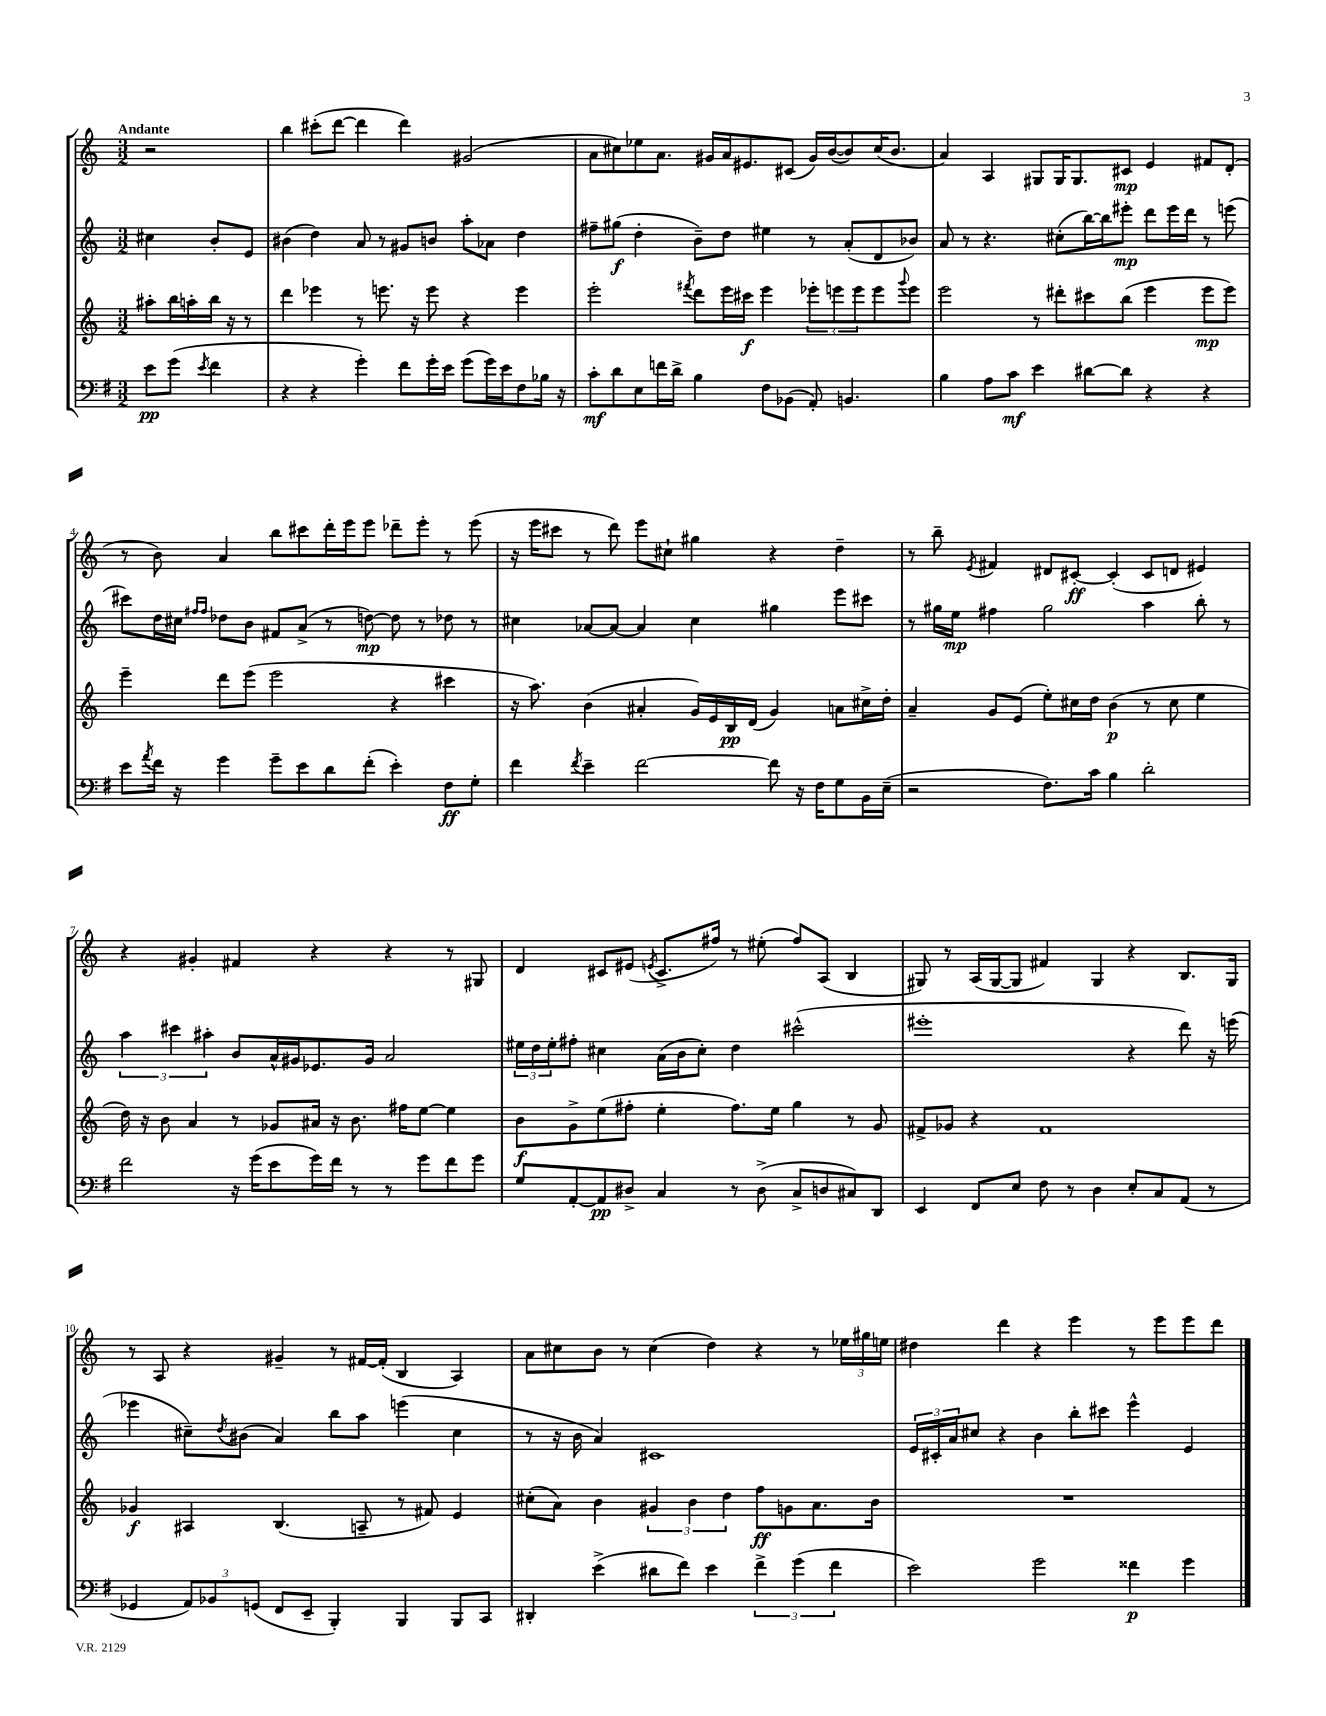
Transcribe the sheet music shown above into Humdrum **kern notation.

**kern	**dynam	**kern	**dynam	**kern	**dynam	**kern	**dynam
*part4	*part4	*part3	*part3	*part2	*part2	*part1	*part1
*staff4	*staff4	*staff3	*staff3	*staff2	*staff2	*staff1	*staff1
*clefF4	*	*clefG2	*	*clefG2	*	*clefG2	*
*k[f#]	*	*k[]	*	*k[]	*	*k[]	*
*M3/2	*	*M3/2	*	*M3/2	*	*M3/2	*
=	=	=	=	=	=	=	=
!	!	!	!	!	!	!LO:TX:a:B:t=Andante	!
8e\L	pp	8aa#X'\L	.	4cc#X\	.	2r	.
(8g\J	.	16bb\L	.	.	.	.	.
.	.	16aan'\	.	.	.	.	.
8qe/	.	.	.	.	.	.	.
4f#\	.	16bb\JJ	.	8b'/L	.	.	.
.	.	16r	.	.	.	.	.
.	.	8r	.	8e/J	.	.	.
=1	=1	=1	=1	=1	=1	=1	=1
4r	.	4ddd\	.	(4b#X\	.	4bb\	.
4r	.	4eee-X\	.	4dd\)	.	(8ccc#X'\L	.
.	.	.	.	.	.	[8ddd\J	.
4g'\)	.	8r	.	8a/	.	4ddd\]	.
.	.	8.eeen\	.	8r	.	.	.
8f#\L	.	.	.	8g#X/L	.	4ddd\)	.
.	.	16r	.	.	.	.	.
16g'\L	.	8eee\	.	8bn/J	.	.	.
16e\JJ	.	.	.	.	.	.	.
(8g\L	.	4r	.	8aa'\L	.	(2g#X/	.
16g\L)	.	.	.	8a-X\J	.	.	.
16e\J	.	.	.	.	.	.	.
8F#\	.	4eee\	.	4dd\	.	.	.
16B-X\Jk	.	.	.	.	.	.	.
16r	.	.	.	.	.	.	.
=2	=2	=2	=2	=2	=2	=2	=2
8c'\L	mf	2eee'\	.	8ff#X~\L	.	8a\L	.
8d\	.	.	.	(8gg#X\J	f	8cc#X\)	.
8E\	.	.	.	4dd'\	.	8ee-X\	.
16fn\L	.	.	.	.	.	8.a\J	.
16d^\JJ	.	.	.	.	.	.	.
.	.	8qfff#X/	.	.	.	.	.
4B\	.	8ddd\L	.	8b~\L)	.	.	.
.	.	.	.	.	.	16g#X/LL	.
.	.	16eee\L	.	8dd\J	.	16a/J	.
.	.	16ccc#X\JJ	f	.	.	8.e#X/	.
8F#\L	.	4eee\	.	4ee#X\	.	.	.
(8BB-X\J	.	.	.	.	.	(8c#X/J	.
8AA'/)	.	12eee-X'\L	.	8r	.	16g#/LL)	.
.	.	.	.	.	.	([16b/J	.
.	.	12eeen\	.	.	.	.	.
4.BBn/	.	.	.	(8a'/L	.	8b/])	.
.	.	12eee\	.	.	.	.	.
.	.	8eee\	.	8d/	.	(16cc#/K	.
.	.	.	.	.	.	8.b/J	.
.	.	8qqggg/	.	.	.	.	.
.	.	8eee\J	.	8b-X/J)	.	.	.
=3	=3	=3	=3	=3	=3	=3	=3
4B\	.	2eee\	.	8a/	.	4a/)	.
.	.	.	.	8r	.	.	.
8A\L	.	.	.	4.r	.	4A/	.
8c\J	mf	.	.	.	.	.	.
4e\	.	8r	.	.	.	8G#X/L	.
.	.	8ddd#X'\L	.	(8cc#X'\L	.	16G#/K	.
.	.	.	.	.	.	8.G#/	.
[8d#X\L	.	8ccc#X\	.	[16bb\L)	.	.	.
.	.	.	.	16bb\J]	.	.	.
8d#\J]	.	(8bb\J	.	8eee#X'\J	mp	8c#X/J	mp
4r	.	4eee\	.	8ddd\L	.	4e/	.
.	.	.	.	16eee#\L	.	.	.
.	.	.	.	16ddd\JJ	.	.	.
4r	.	8eee\L	mp	8r	.	8f#X/L	.
.	.	8eee\J)	.	(8eeen\	.	(8d'/J	.
!!LO:LB:g=z
=4	=4	=4	=4	=4	=4	=4	=4
8e\L	.	4eee~\	.	8ccc#X\L)	.	8r	.
8qa/	.	.	.	.	.	.	.
16f#\Jk	.	.	.	16dd\L	.	8b\)	.
16r	.	.	.	16cc#X\JJ	.	.	.
.	.	.	.	16qqff#X/LL	.	.	.
.	.	.	.	16qqff#/JJ	.	.	.
4g\	.	8ddd\L	.	8dd-X\L	.	4a/	.
.	.	(8eee\J	.	8b\J	.	.	.
8g~\L	.	2eee\	.	8f#X/L	.	8bb\L	.
8e\	.	.	.	(8a^/J	.	8ccc#X\	.
8d\	.	.	.	8r	.	16ddd'\L	.
.	.	.	.	.	.	16eee\J	.
(8f#'\J	.	.	.	[8ddn\)	mp	8eee\J	.
4e'\)	.	4r	.	8dd\]	.	8ddd-X~\L	.
.	.	.	.	8r	.	8eee'\J	.
8F#\L	ff	4ccc#X\	.	8dd-X\	.	8r	.
8G'\J	.	.	.	8r	.	(8eee\	.
=5	=5	=5	=5	=5	=5	=5	=5
4f#\	.	16r	.	4cc#X\	.	16r	.
.	.	8.aa\)	.	.	.	16eee\KL	.
.	.	.	.	.	.	8ccc#X\J	.
8qf#/	.	.	.	.	.	.	.
4e~\	.	(4b\	.	[8a-X/L	.	8r	.
.	.	.	.	8a-/J_	.	8ddd\)	.
[2f#\	.	4a#X'/	.	4a-/]	.	8eee\L	.
.	.	.	.	.	.	8cc#X`\J	.
.	.	16g/LL)	.	4cc#\	.	4gg#X\	.
.	.	16e/	.	.	.	.	.
.	.	16B/	pp	.	.	.	.
.	.	(16d/JJ	.	.	.	.	.
8f#\]	.	4g/)	.	4gg#X\	.	4r	.
16r	.	.	.	.	.	.	.
16F#\KL	.	.	.	.	.	.	.
8G\	.	8an\L	.	8eee\L	.	4dd~\	.
16BB\L	.	16cc#X^\L	.	8ccc#X\J	.	.	.
(16E~\JJ	.	16dd'\JJ	.	.	.	.	.
=6	=6	=6	=6	=6	=6	=6	=6
2r	.	4a~/	.	8r	.	8r	.
.	.	.	.	16gg#X\LL	.	8bb~\	.
.	.	.	.	16ee\JJ	mp	.	.
.	.	.	.	.	.	8qe/	.
.	.	8g/L	.	4ff#X\	.	4f#X/	.
.	.	(8e/J	.	.	.	.	.
8.F#\L)	.	8ee'\L)	.	2gg#\	.	8d#X/L	.
.	.	16cc#X\L	.	.	.	[8c#X'/J	ff
16c\Jk	.	16dd\JJ	.	.	.	.	.
4B\	.	(4b\	p	.	.	(4c#'/]	.
2d'\	.	8r	.	4aa\	.	8c#/L	.
.	.	8cc#\	.	.	.	8dn/J	.
.	.	4ee\	.	8bb'\	.	4e#X/)	.
.	.	.	.	8r	.	.	.
!!LO:LB:g=z
=7	=7	=7	=7	=7	=7	=7	=7
2f#\	.	16dd\)	.	6aa\	.	4r	.
.	.	16r	.	.	.	.	.
.	.	8b\	.	.	.	.	.
.	.	.	.	6ccc#X\	.	.	.
.	.	4a/	.	.	.	4g#X'/	.
.	.	.	.	6aa#X'\	.	.	.
16r	.	8r	.	8b/L	.	4f#X/	.
(16g\KL	.	.	.	.	.	.	.
8e\	.	8g-X/L	.	16a^^/L	.	.	.
.	.	.	.	16g#X/J	.	.	.
16g\L)	.	16a#X/Jk	.	8.e-X/	.	4r	.
16f#\JJ	.	16r	.	.	.	.	.
8r	.	8.b\	.	.	.	.	.
.	.	.	.	16g#/Jk	.	.	.
8r	.	.	.	2a/	.	4r	.
.	.	16ff#X\KL	.	.	.	.	.
8g\L	.	[8ee\J	.	.	.	.	.
8f#\	.	4ee\]	.	.	.	8r	.
8g\J	.	.	.	.	.	8G#X/	.
=8	=8	=8	=8	=8	=8	=8	=8
8G/L	.	8b\L	f	24ee#X\LL	.	4d/	.
.	.	.	.	24dd\	.	.	.
.	.	.	.	24ee#'\J	.	.	.
[8AA'/	.	8g^\	.	8ff#X'\J	.	.	.
8AA/]	pp	(8ee\	.	4cc#X\	.	8c#X/L	.
8D#X^/J	.	8ff#X'\J	.	.	.	(8e#X/J	.
.	.	.	.	.	.	8qen/	.
4C/	.	4ee'\	.	(16a\LL	.	8.c#^/L	.
.	.	.	.	16b\J	.	.	.
.	.	.	.	8cc#'\J)	.	.	.
.	.	.	.	.	.	16ff#X/Jk)	.
8r	.	8.ff#\L)	.	4dd\	.	8r	.
(8D#^\	.	.	.	.	.	(8ee#X'\	.
.	.	16ee\Jk	.	.	.	.	.
8C^/L	.	4gg\	.	(2ccc#X^^\	.	8ff#/L)	.
8Dn/	.	.	.	.	.	(8A/J	.
8C#X/)	.	8r	.	.	.	4B/	.
8DD/J	.	8g/	.	.	.	.	.
=9	=9	=9	=9	=9	=9	=9	=9
4EE/	.	8f#X^/L	.	1eee#X'	.	8G#X/)	.
.	.	8g-X/J	.	.	.	8r	.
8FF#/L	.	4r	.	.	.	(16A/LL	.
.	.	.	.	.	.	[16G#/J	.
8E/J	.	.	.	.	.	8G#/J]	.
8F#\	.	1f#	.	.	.	4f#X/)	.
8r	.	.	.	.	.	.	.
4D\	.	.	.	.	.	4G#/	.
8E'/L	.	.	.	4r	.	4r	.
8C/	.	.	.	.	.	.	.
(8AA/J	.	.	.	8ddd\)	.	8.B/L	.
8r	.	.	.	16r	.	.	.
.	.	.	.	(16eeen\	.	16G#/Jk	.
!!LO:LB:g=z
=10	=10	=10	=10	=10	=10	=10	=10
4GG-X/	.	4g-X/	f	4eee-X\	.	8r	.
.	.	.	.	.	.	8A/	.
12AA/L)	.	4A#X/	.	8cc#X~\L)	.	4r	.
12BB-X/	.	.	.	.	.	.	.
.	.	.	.	8qdd/	.	.	.
.	.	.	.	(8b#X\J	.	.	.
(12GGn/J	.	.	.	.	.	.	.
8FF#/L	.	(4.B/	.	4a/)	.	4g#X~/	.
8EE~/J	.	.	.	.	.	.	.
4BBB'/)	.	.	.	8bb\L	.	8r	.
.	.	8An~/	.	8aa\J	.	[16f#X/LL	.
.	.	.	.	.	.	(16f#'/JJ]	.
4BBB/	.	8r	.	(4eeen\	.	4B/	.
.	.	8f#X/)	.	.	.	.	.
8BBB/L	.	4e/	.	4cc#\	.	4A/)	.
8CC/J	.	.	.	.	.	.	.
=11	=11	=11	=11	=11	=11	=11	=11
4DD#X'/	.	(8cc#X'\L	.	8r	.	8a\L	.
.	.	8a\J)	.	16r	.	8cc#X\	.
.	.	.	.	16b\	.	.	.
(4e^\	.	4b\	.	4a/)	.	8b\J	.
.	.	.	.	.	.	8r	.
8d#X\L	.	6g#X/	.	1c#X	.	(4cc#\	.
8f#\J)	.	.	.	.	.	.	.
.	.	6b\	.	.	.	.	.
4e\	.	.	.	.	.	4dd\)	.
.	.	6dd\	.	.	.	.	.
6f#^\	.	8ff\L	ff	.	.	4r	.
.	.	8gn\	.	.	.	.	.
(6g\	.	.	.	.	.	.	.
.	.	8.a\	.	.	.	8r	.
6f#\	.	.	.	.	.	.	.
.	.	.	.	.	.	24ee-X\LL	.
.	.	.	.	.	.	24gg#X\	.
.	.	16b\Jk	.	.	.	.	.
.	.	.	.	.	.	24een\JJ	.
=12	=12	=12	=12	=12	=12	=12	=12
2e\)	.	1.r	.	24e/LL	.	4dd#X\	.
.	.	.	.	24c#X'/	.	.	.
.	.	.	.	24a/J	.	.	.
.	.	.	.	8cc#X/J	.	.	.
.	.	.	.	4r	.	4ddd\	.
2g\	.	.	.	4b\	.	4r	.
.	.	.	.	8bb'\L	.	4eee\	.
.	.	.	.	8ccc#X\J	.	.	.
4f##X\	p	.	.	4eee^^\	.	8r	.
.	.	.	.	.	.	8eee\L	.
4g\	.	.	.	4e/	.	8eee\	.
.	.	.	.	.	.	8ddd\J	.
==	==	==	==	==	==	==	==
*-	*-	*-	*-	*-	*-	*-	*-
